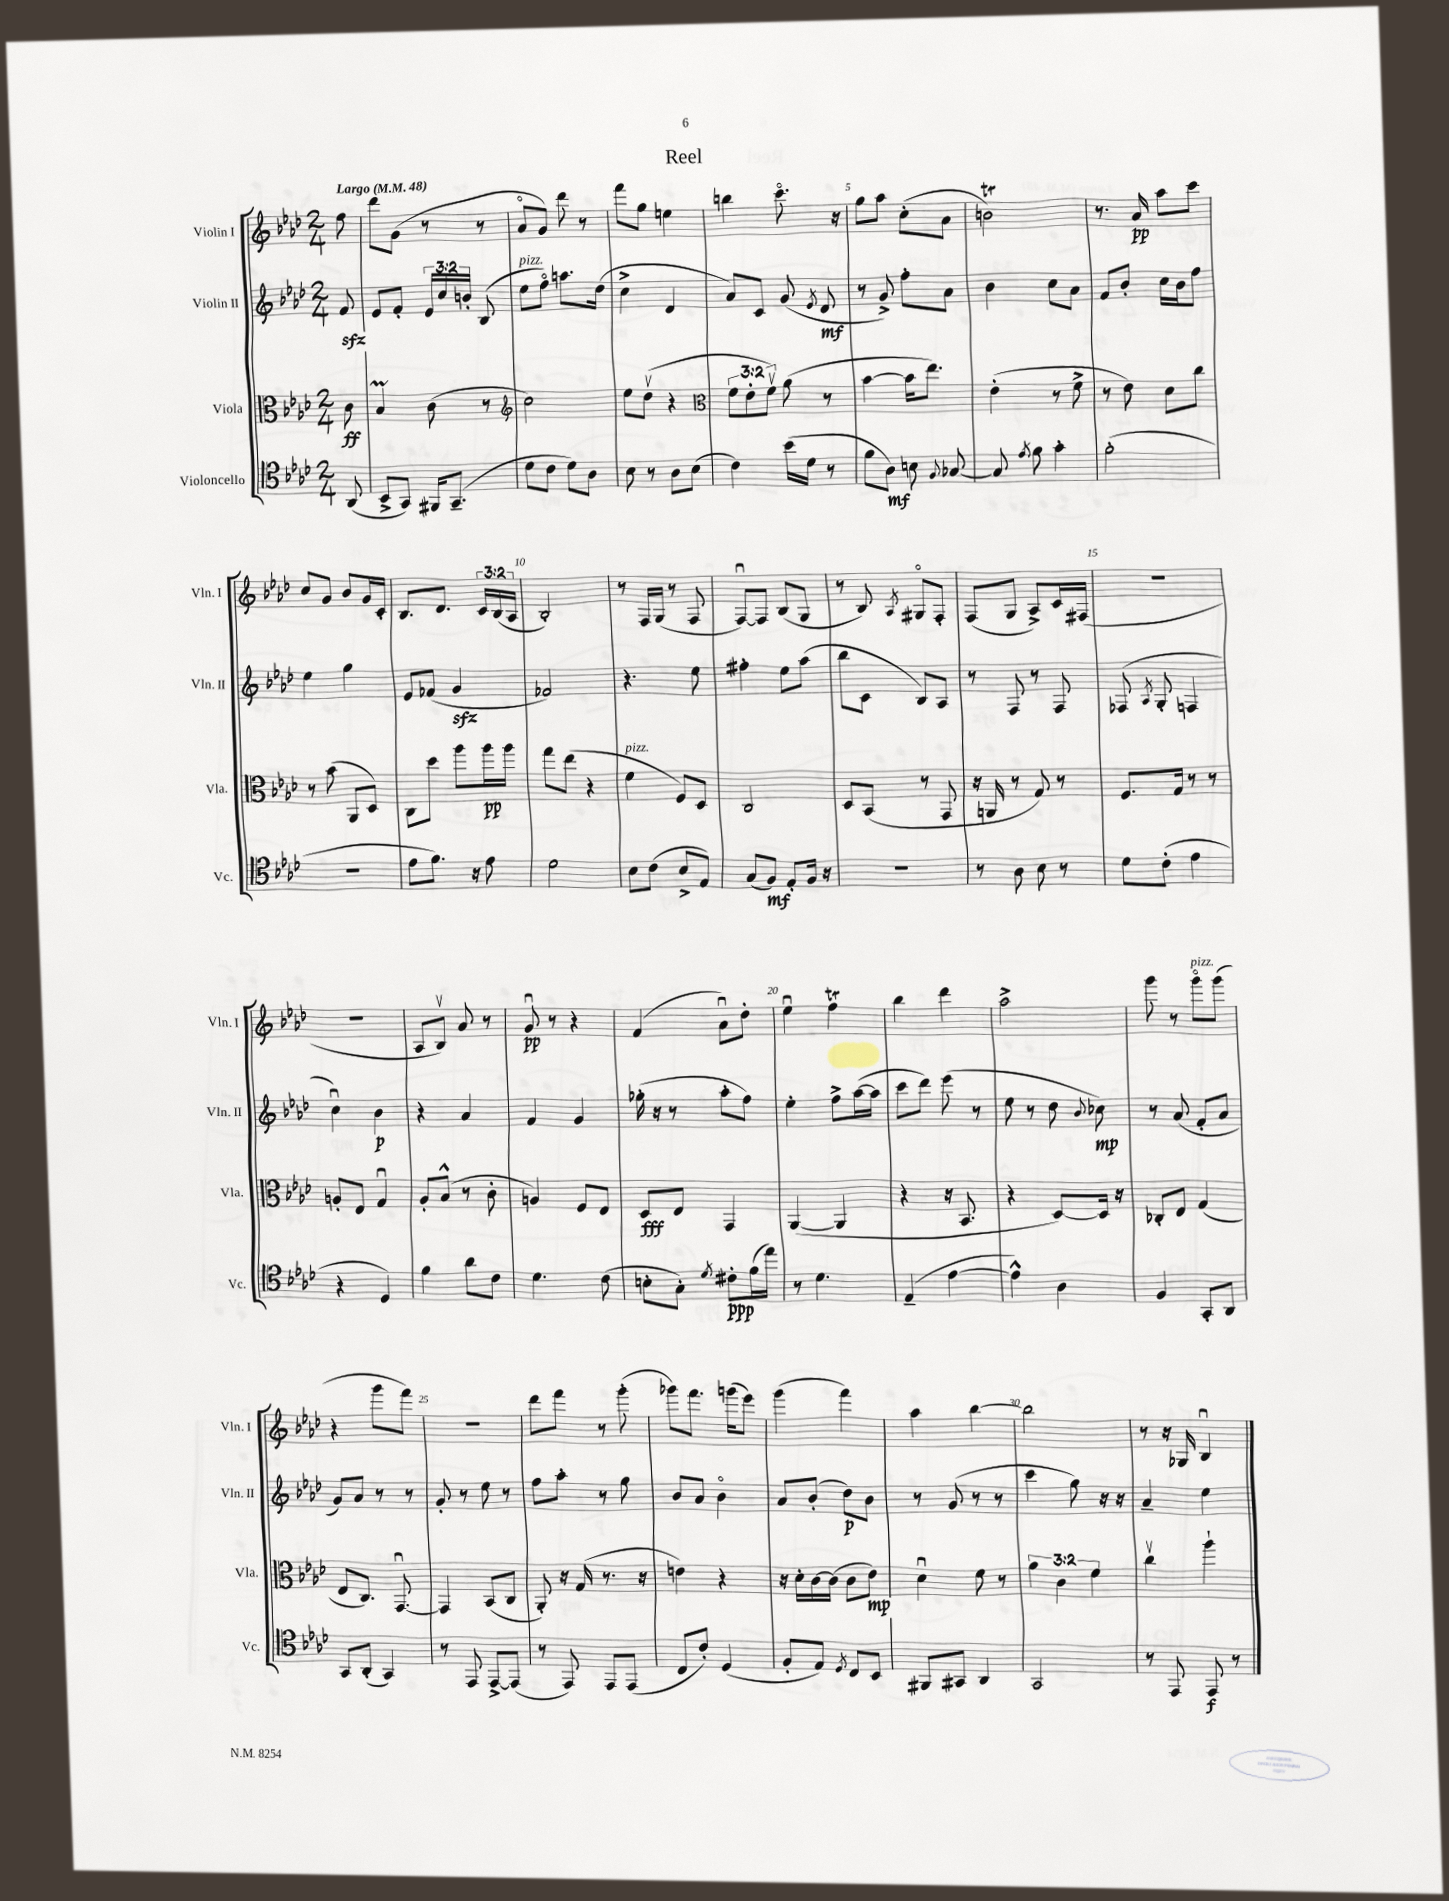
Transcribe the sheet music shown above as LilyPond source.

\header { title = "Reel" }
<<
\new StaffGroup <<
\new Staff = "s0" \with { instrumentName = "Violin I" shortInstrumentName = "Vln. I" } {
    \clef treble \key aes \major \numericTimeSignature \time 2/4 \override Staff.TupletNumber.text = #tuplet-number::calc-fraction-text \partial 8 \tempo "Largo" 4 = 48
    \autoBeamOff f''8 |
    des'''8[ g'8]( r8 r8 |
    aes'8[\flageolet g'8]) des'''8 r8 |
    f'''8[ g''8] e''4 |
    b''4 c'''8.\flageolet r16 |
    g''8[ aes''8] c''8[-.( aes'8] |
    b'2\trill) |
    r8. aes'16\pp aes''8[ c'''8] |
    c''8[ g'8] bes'8[ g'16 c'16]-. |
    bes8.[ des'8.] \tuplet 3/2 { c'16[ bes16( aes16] } |
    bes2-.) |
    r8 f16[ g16]( r8 f8 |
    f8[~\downbow) f8] bes8[( g8] |
    r8 bes8) \acciaccatura { aes8 } gis8[\flageolet f8]-. |
    f8[( g8] aes8[->) c'16 fis16]( |
    R2 |
    R2 |
    aes8[ bes8]\upbow) aes'8 r8 |
    g'8\downbow\pp r8 r4 |
    f'4( aes'8[\downbow) des''8]-. |
    ees''4\downbow f''4\trill |
    bes''4 des'''4 |
    aes''2-> |
    g'''8 r8 g'''8[\flageolet^\markup { \italic "pizz." } g'''8]( |
    r4 g'''8[ f'''8]) |
    R2 |
    des'''8[ f'''8] r8 g'''8-.( |
    ges'''8[) f'''8.] g'''16[( ees'''8]) |
    g'''4( f'''4) |
    aes''4 bes''4~ |
    bes''2 |
    r8 r16 ges16 bes4\downbow \bar "|." |
}
\new Staff = "s1" \with { instrumentName = "Violin II" shortInstrumentName = "Vln. II" } {
    \clef treble \key aes \major \numericTimeSignature \time 2/4 \override Staff.TupletNumber.text = #tuplet-number::calc-fraction-text \partial 8
    \autoBeamOff f'8\sfz |
    ees'8[ f'8]-. \tuplet 3/2 { ees'16[ c''16 b'16]-. } bes8( |
    ees''8[^\markup { \italic "pizz." } f''8]\flageolet) a''8.[ des''16]( |
    c''4-> des'4 |
    aes'8[) c'8] g'8( \acciaccatura { ees'8 } des'8\mf |
    r8 g'8->) f''8[-. aes'8] |
    bes'4 c''8[ aes'8] |
    f'8[ bes'8]-. c''16[ bes'16 f''8] |
    ees''4 g''4 |
    ees'8[ fes'8]( g'4\sfz |
    fes'2) |
    r4. ees''8 |
    fis''4-. ees''8[ aes''8]( |
    bes''8[ c'8] bes8[) aes8] |
    r8 f8 r8 f8 |
    fes8( \acciaccatura { aes8 } g8-. f4 |
    c''4\downbow) bes'4\p |
    r4 aes'4 |
    f'4 g'4 |
    ges''16-.( r16 r8 aes''8[-. f''8]) |
    ees''4-. f''8[-> aes''16~( aes''16] |
    c'''8[ des'''8]) ees'''8( r8 |
    ees''8 r8 des''8 \appoggiatura { bes'8 } ces''8\mp) |
    r8 aes'8( f'8[-. aes'8] |
    g'8[) aes'8] r8 r8 |
    g'8-. r8 ees''8 r8 |
    f''8[ aes''8]-. r8 g''8 |
    bes'8[ aes'8] bes'4\flageolet |
    aes'8[ bes'8]-.( des''8[\p) bes'8] |
    r8 g'8( r8 r8 |
    c'''4 g''8) r16 r16 |
    aes'4-- ees''4 \bar "|." |
}
\new Staff = "s2" \with { instrumentName = "Viola" shortInstrumentName = "Vla." } {
    \clef alto \key aes \major \numericTimeSignature \time 2/4 \override Staff.TupletNumber.text = #tuplet-number::calc-fraction-text \partial 8
    \autoBeamOff c'8\ff |
    bes4\prall c'8( r8 |
    \clef treble c''2) |
    ees''8[ des''8]\upbow( r4 |
    \clef alto \tuplet 3/2 { f'8[ ees'8-. f'8]\upbow) } aes'8( r8 |
    bes'4~ bes'16[ ees''8.]) |
    ees'4-.( r8 f'8-> |
    r8 ees'8) des'8[ c''8] |
    r8 bes'8( aes,8[ des8]) |
    c8[ des''8] aes''8[ aes''16\pp aes''16] |
    g''8[ ees''8]( r4 |
    f'4^\markup { \italic "pizz." } f8[) des8] |
    c2 |
    des8[ bes,8]( r8 g,8 |
    r16 a,16 r8 g8) r8 |
    f8.[ g16] r8 r8 |
    a8[-. ees8] g4\downbow |
    aes8[-. bes8]-^( r8 c'8-. |
    a4) f8[ ees8] |
    des8[\fff ees8] g,4 |
    aes,4~( aes,4 |
    r4 r16 bes,8. |
    r4 des8[~) des16] r16 |
    ces8[-. ees8] g4( |
    ees8[ c8.]) g,8.~\downbow |
    g,4 bes,8[( c8] |
    aes,8-.) r16 g16( r8. r16 |
    e'4) r4 |
    r16 des'16[-. c'16~ c'16]( c'8[ ees'8]\mp) |
    des'4\downbow f'8 r8 |
    \tuplet 3/2 { aes'4 c'4 f'4 } |
    c''4\upbow aes''4-! \bar "|." |
}
\new Staff = "s3" \with { instrumentName = "Violoncello" shortInstrumentName = "Vc." } {
    \clef tenor \key aes \major \numericTimeSignature \time 2/4 \partial 8
    \autoBeamOff aes,8( |
    bes,8[-> g,8]) fis,16[ g,8.]--( |
    des'8[ c'8] des'8[) aes8] |
    bes8 r8 aes8[ bes8]( |
    c'4) bes'16[( des'16] r8 |
    f'8[ aes8]\mf) b8 \appoggiatura { f8 } ges8~ |
    ges8 \acciaccatura { ees'8 } f'8 g'4-. |
    f'2-.( |
    r2 |
    ees'8[ f'8.]) r16 ees'8 |
    des'2 |
    bes8[ c'8]( bes8[-> ees8]) |
    g8[( f8]\mf) ees8[-. f16] r16 |
    r2 |
    r8 aes8 bes8 r8 |
    des'8[ c'8]-.( ees'4 |
    r4 des4) |
    f'4 aes'8[ c'8] |
    des'4. c'8( |
    b8[-. g8]-.) \acciaccatura { des'8 } cis'8[-.\ppp f'16( ees''16]) |
    r8 des'4. |
    ees4--( ees'4~ |
    ees'4-^) aes4 |
    f4 g,8[-. aes,8] |
    g,8[ aes,8]-.( g,4) |
    r8 ees,8 ees,8[~-> ees,8]( |
    r8 ees,8) ees,8[ ees,8]( |
    c8[ c'8]-.) des4( |
    f8[-. ees8]) \acciaccatura { des8 } c8[ bes,8] |
    fis,8[ gis,8] aes,4 |
    g,2 |
    r8 ees,8 ees,8\f r8 \bar "|." |
}
>>
>>
\layout { \context { \Score \override BarNumber.break-visibility = ##(#f #t #t) barNumberVisibility = #(every-nth-bar-number-visible 5) } }
